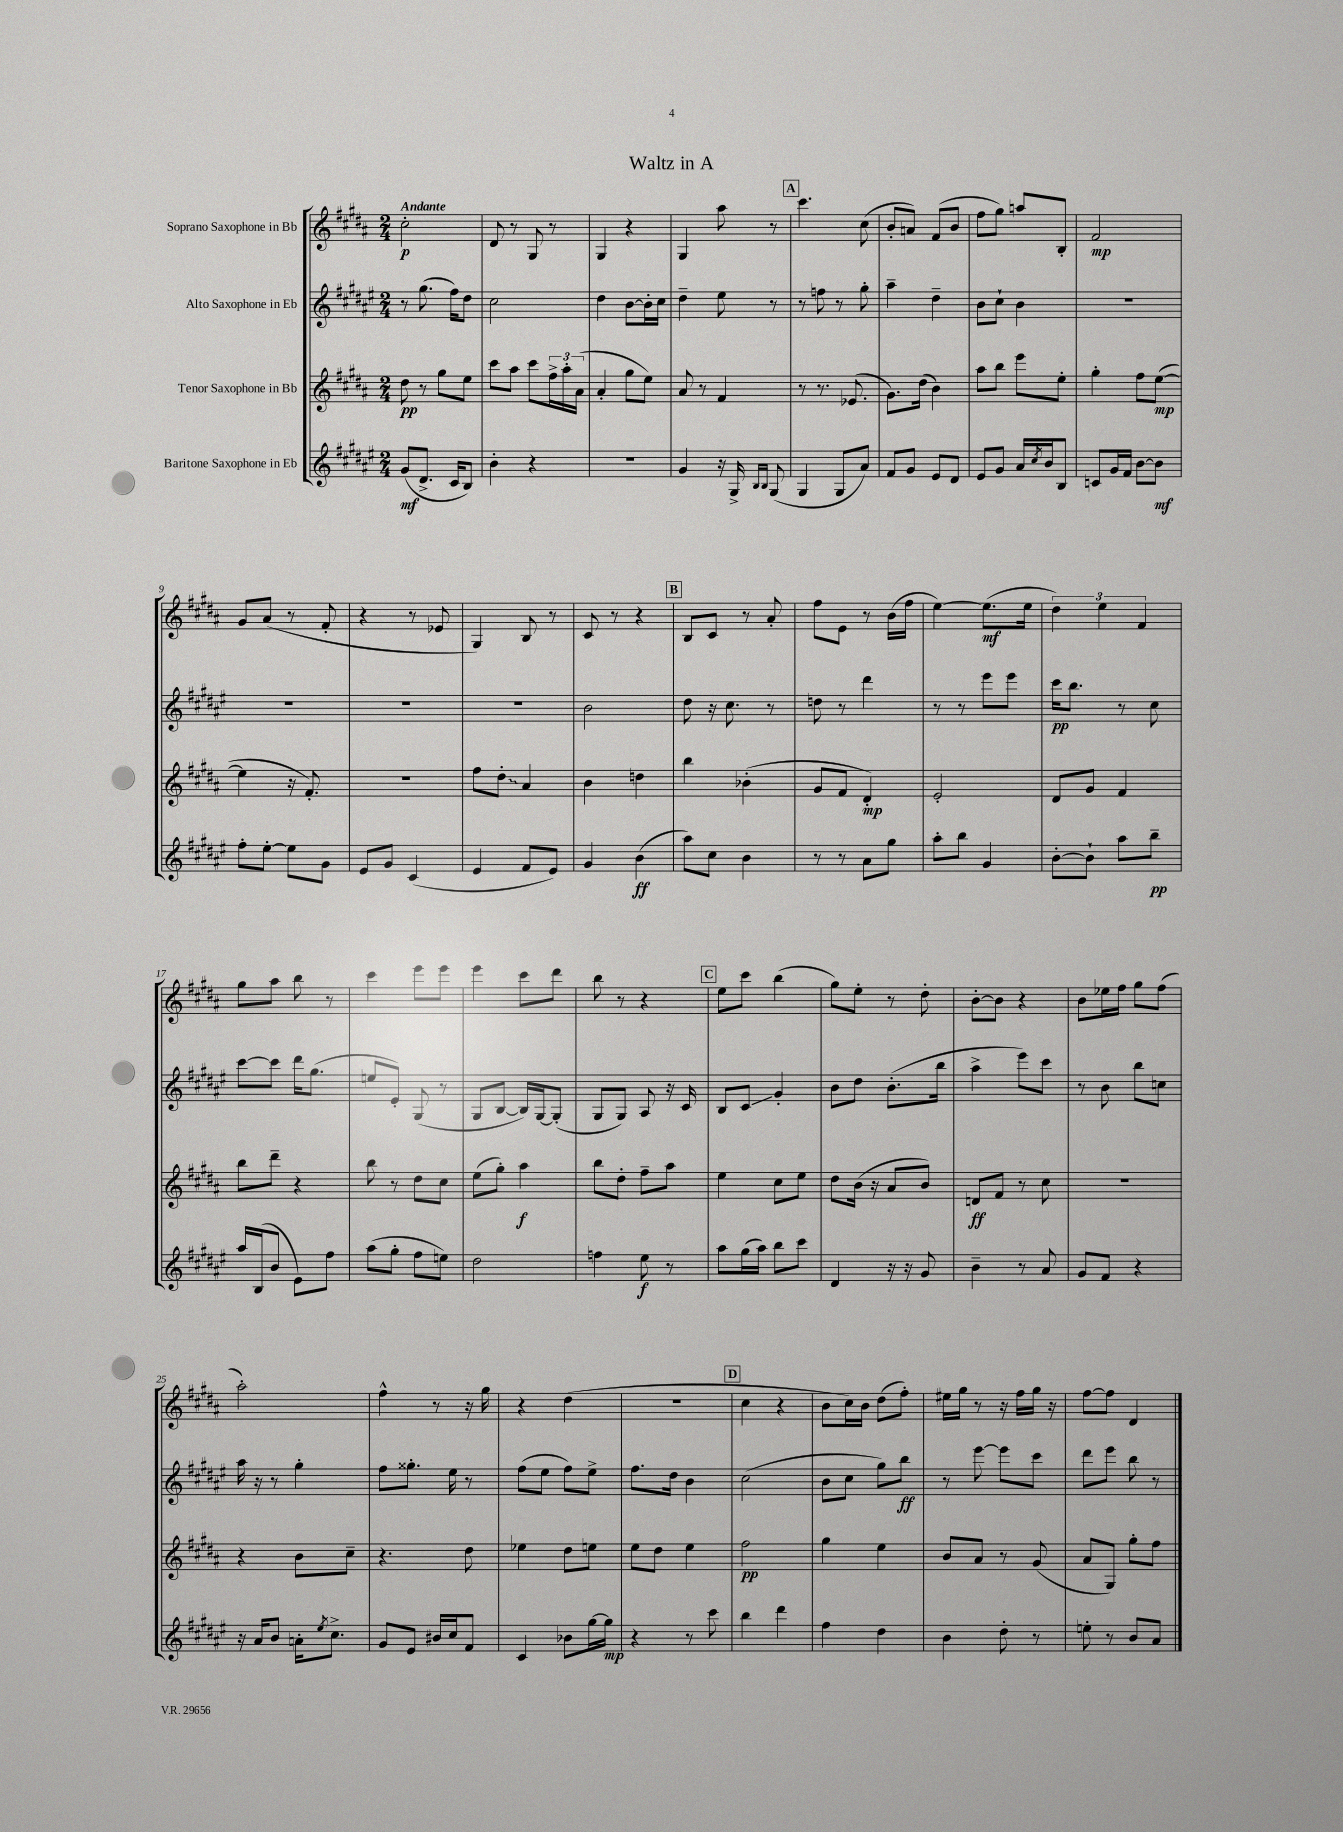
\header { title = "Waltz in A" }
<<
\new StaffGroup <<
\new Staff = "s0" \with { instrumentName = "Soprano Saxophone in Bb" } {
    \clef treble \key b \major \numericTimeSignature \time 2/4 \tempo "Andante"
    cis''2-.\p |
    dis'8 r8 gis8 r8 |
    gis4 r4 |
    gis4 ais''8 r8 |
    \mark \markup { \box "A" } cis'''4. cis''8( |
    b'8-. a'8) fis'8( b'8 |
    fis''8 gis''8) a''8 b8-. |
    fis'2\mp |
    gis'8 ais'8( r8 fis'8-. |
    r4 r8 ees'8 |
    gis4) b8 r8 |
    cis'8 r8 r4 |
    \mark \markup { \box "B" } b8 cis'8 r8 ais'8-. |
    fis''8 e'8 r8 b'16( fis''16 |
    e''4~) e''8.\mf( e''16 |
    \tuplet 3/2 { dis''4) e''4 fis'4 } |
    gis''8 ais''8 b''8 r8 |
    cis'''4 e'''8 e'''8 |
    e'''4 cis'''8 dis'''8 |
    b''8 r8 r4 |
    \mark \markup { \box "C" } e''8 cis'''8 b''4( |
    gis''8) e''8-. r8 dis''8-. |
    b'8~-. b'8 r4 |
    b'8 ees''16 fis''16 gis''8 fis''8( |
    ais''2-.) |
    fis''4-^ r8 r16 gis''16 |
    r4 dis''4( |
    R2 |
    \mark \markup { \box "D" } cis''4 r4 |
    b'8 cis''16) b'16 dis''8( fis''8-.) |
    eis''16 gis''16 r8 r16 fis''16 gis''16 r16 |
    fis''8~ fis''8 dis'4 \bar "|." |
}
\new Staff = "s1" \with { instrumentName = "Alto Saxophone in Eb" } {
    \clef treble \key fis \major \numericTimeSignature \time 2/4
    r8 gis''8.( fis''16) dis''8 |
    cis''2 |
    dis''4 b'8~ b'16-. cis''16 |
    dis''4-- eis''8 r8 |
    \mark \markup { \box "A" } r8 f''8 r8 gis''8-. |
    ais''4-- dis''4-- |
    b'8 cis''8-! b'4 |
    R2 |
    R2 |
    R2 |
    R2 |
    b'2 |
    \mark \markup { \box "B" } dis''8 r16 cis''8. r8 |
    d''8 r8 dis'''4 |
    r8 r8 eis'''8 eis'''8 |
    cis'''16\pp b''8. r8 cis''8 |
    cis'''8~ cis'''8 dis'''16 gis''8.( |
    e''8 eis'8-.) gis8( r8 |
    gis8 b8~ b16) gis16~ gis8-.( |
    gis8 gis8) ais8 r16 cis'16 |
    \mark \markup { \box "C" } b8 cis'8\glissando gis'4-. |
    b'8 dis''8 b'8.-.( b''16 |
    ais''4-> eis'''8) cis'''8 |
    r8 b'8 b''8 c''8 |
    ais''16 r16 r8 gis''4-. |
    fis''8 gisis''8.-. eis''16 r8 |
    fis''8( eis''8 fis''8) eis''8-> |
    fis''8. dis''16 b'4 |
    \mark \markup { \box "D" } cis''2( |
    b'8 cis''8 gis''8) b''8\ff |
    r8 eis'''8~ eis'''8 cis'''8 |
    dis'''8 eis'''8 b''8 r8 \bar "|." |
}
\new Staff = "s2" \with { instrumentName = "Tenor Saxophone in Bb" } {
    \clef treble \key b \major \numericTimeSignature \time 2/4
    dis''8\pp r8 gis''8 e''8 |
    cis'''8 ais''8 cis'''8 \tuplet 3/2 { fis''16-> ais''16-. ais'16( } |
    ais'4-. gis''8 e''8) |
    ais'8 r8 fis'4 |
    \mark \markup { \box "A" } r8 r8. ees'8.( |
    gis'8.) dis''16( b'4) |
    ais''8 b''8 e'''8 e''8-. |
    gis''4-. fis''8 e''8~\mp( |
    e''4 r16 fis'8.-.) |
    r2 |
    fis''8 \once \override Glissando.style = #'zigzag dis''8-.\glissando ais'4 |
    b'4 d''4 |
    \mark \markup { \box "B" } b''4 bes'4-.( |
    gis'8 fis'8 dis'4-.\mp) |
    e'2-. |
    dis'8 gis'8 fis'4 |
    b''8 dis'''8-- r4 |
    b''8 r8 dis''8 cis''8 |
    e''8( gis''8-.) ais''4\f |
    b''8 dis''8-. fis''8-- ais''8 |
    \mark \markup { \box "C" } e''4 cis''8 e''8 |
    dis''8 b'16( r16 ais'8 b'8) |
    d'8\ff fis'8 r8 cis''8 |
    r2 |
    r4 b'8 cis''8-- |
    r4. dis''8 |
    ees''4 dis''8 e''8 |
    e''8 dis''8 e''4 |
    \mark \markup { \box "D" } fis''2\pp |
    gis''4 e''4 |
    b'8 ais'8 r8 gis'8( |
    ais'8 gis8) gis''8-. fis''8 \bar "|." |
}
\new Staff = "s3" \with { instrumentName = "Baritone Saxophone in Eb" } {
    \clef treble \key fis \major \numericTimeSignature \time 2/4
    gis'8\mf( dis'8.-> cis'16 b8) |
    b'4-. r4 |
    R2 |
    gis'4 r16 gis16-> \grace { b16 b16 } gis8( |
    \mark \markup { \box "A" } gis4 gis8 ais'8) |
    fis'8 gis'8 eis'8 dis'8 |
    eis'8 gis'8 ais'16 \acciaccatura { cis''8 } b'16 b8 |
    c'8 gis'16 fis'16 b'8~ b'8\mf |
    fis''8-. eis''8~-. eis''8 gis'8 |
    eis'8 gis'8 cis'4( |
    eis'4 fis'8 eis'8) |
    gis'4 b'4\ff( |
    \mark \markup { \box "B" } ais''8) cis''8 b'4 |
    r8 r8 ais'8 gis''8 |
    ais''8-. b''8 gis'4 |
    b'8~-. b'8-! ais''8 b''8--\pp |
    ais''16 b16( b'8 eis'8) fis''8 |
    ais''8( gis''8-. fis''8 e''8) |
    dis''2 |
    f''4 eis''8\f r8 |
    \mark \markup { \box "C" } ais''8 gis''16( ais''16) b''8 cis'''8 |
    dis'4 r16 r16 gis'8 |
    b'4-- r8 ais'8 |
    gis'8 fis'8 r4 |
    r16 ais'16 b'8 a'16-. \acciaccatura { eis''8 } cis''8.-> |
    gis'8 eis'8 bis'16 cis''16 fis'8 |
    cis'4 bes'8 gis''16~ gis''16\mp |
    r4 r8 cis'''8 |
    \mark \markup { \box "D" } b''4 dis'''4 |
    fis''4 dis''4 |
    b'4 dis''8-. r8 |
    e''8-. r8 b'8 ais'8 \bar "|." |
}
>>
>>
